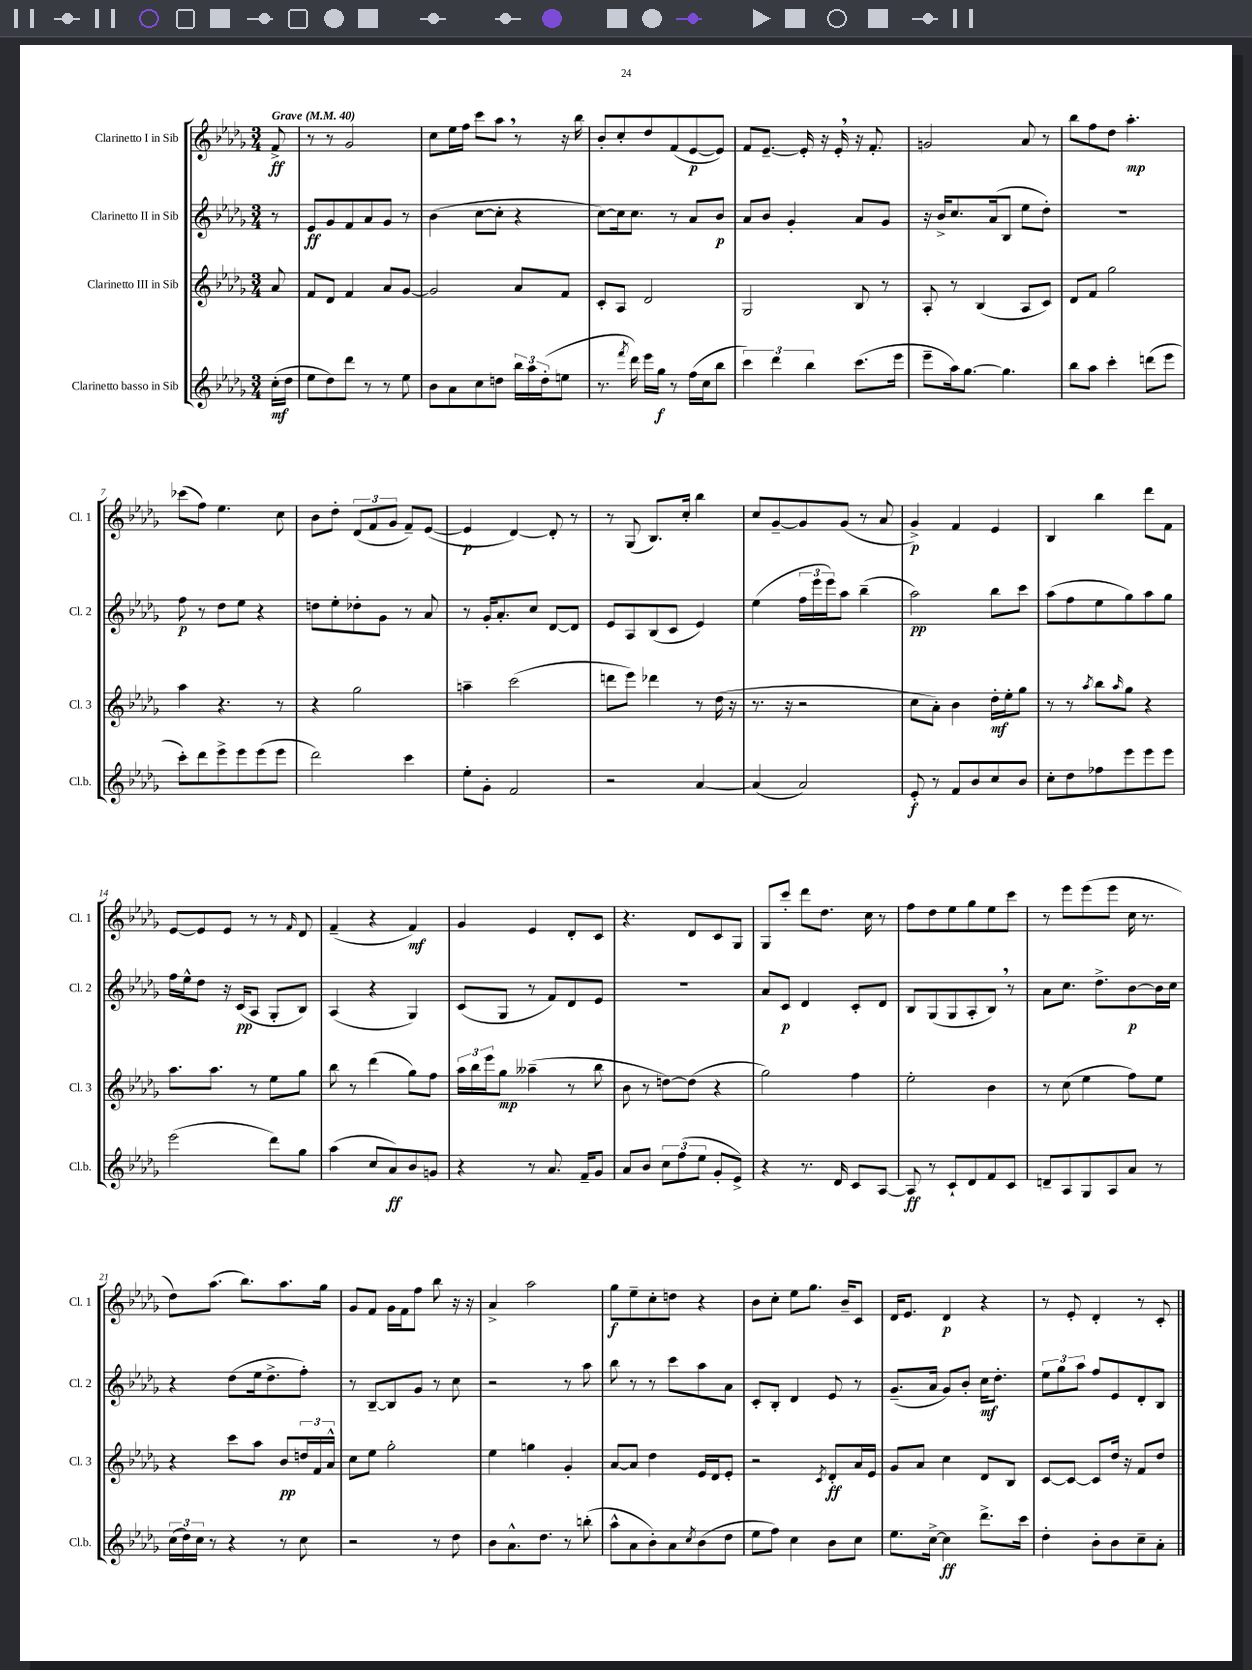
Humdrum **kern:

**kern	**kern	**kern	**kern
*staff4	*staff3	*staff2	*staff1
*clefG2	*clefG2	*clefG2	*clefG2
*k[b-e-a-d-g-]	*k[b-e-a-d-g-]	*k[b-e-a-d-g-]	*k[b-e-a-d-g-]
*M3/4	*M3/4	*M3/4	*M3/4
*MM40	*MM40	*MM40	*MM40
(16cc'\LL	8a-/	8r	8f^/
16dd-\JJ	.	.	.
=	=	=	=
8ee-\L	8f/L	8e-/L	8r
8dd-\)	8d-/J	8g-/	8r
8ddd-\J	4f/	8f/	2g-/
8r	.	8a-/	.
8r	8a-/L	8g-/J	.
8ee-\	[8g-/J	8r	.
=	=	=	=
8b-\L	2g-/]	(4b-\	8cc\L
8a-\	.	.	16ee-\L
.	.	.	16ff\JJ
8cc\	.	[8cc\L	8ccc\L
8dd\J	.	8cc'\]J	8aa-\J
24bb-\LL	8a-/L	4r	8r
24aa-\	.	.	.
(24dd'\J	.	.	.
8ee\J	8f/J	.	16r
.	.	.	16bb-\
=	=	=	=
8.r	8c'/L	[8cc\L)	8b-'/L
.	8A-/J	16cc\]k	8cc'/
8qfff/	.	.	.
16ddd-\)	.	8.cc\J	.
16eee-\LL	2d-/	.	8dd-/
16gg-\JJ	.	.	.
8r	.	8r	(8f/
(16ff\LL	.	8a-/L	[8e-/
16cc\J	.	.	.
8bb-\J	.	8b-/J	8e-/]J)
=	=	=	=
6ccc\)	2G-/	8a-/L	8f/L
.	.	8b-/J	[8.e-~/J
6ddd-\	.	.	.
.	.	4g-'/	.
.	.	.	16e-'/]
6bb-\	.	.	.
.	.	.	16r
.	.	.	16e-'/
(8.ccc\L	8B-/	8a-/L	16r
.	.	.	8.f'/
.	8r	8g-/J	.
16eee-\Jk	.	.	.
=	=	=	=
8eee-~\L	8A-'/	16r	2g/
.	.	16b-^/LK	.
16aa-\k)	8r	8.cc/	.
[8.gg-\J	.	.	.
.	(4B-/	.	.
.	.	(16a-/k	.
4.gg-\]	.	8B-/J	.
.	8A-/L	8ee-\L	8a-/
.	8c/J)	8dd-'\J)	8r
=	=	=	=
8bb-\L	8d-/L	2.r	8bb-\L
8aa-\J	8f/J	.	8ff\
4ccc'\	2gg-\	.	8dd-\J
.	.	.	4.aa-'\
(8ddd\L	.	.	.
8eee-\J	.	.	.
=	=	=	=
8ccc'\L)	4aa-\	8ff\	(8ccc-\L
8ddd-\	.	8r	8ff\J)
8eee-^\	4.r	8dd-\L	4.ee-\
8eee-\	.	8ee-\J	.
(8eee-\	.	4r	.
8eee-\J	8r	.	8cc\
=	=	=	=
2ddd-\)	4r	8dd\L	8b-\L
.	.	8ee-'\	8dd-'\J
.	2gg-\	8dd-'\	(12d-/L
.	.	.	12f/
.	.	8g-\J	.
.	.	.	12g-/J
4ccc\	.	8r	8f~/L)
.	.	8a-/	([8e-/J
=	=	=	=
8ee-'\L	4aa~\	8r	4e-/]
8g-'\J	.	16g-'/LK	.
.	.	8.a-'/	.
2f/	(2ccc\	.	[4d-/)
.	.	8cc/J	.
.	.	[8d-/L	8d-'/]
.	.	8d-/]J	8r
=	=	=	=
2r	8ddd\L	8e-/L	8r
.	8eee-\J)	8A-/	(8G-/
.	4ddd-\	(8B-/	8.B-/L)
.	.	8c/J	.
.	.	.	16cc'/Jk
[4a-/	8r	4e-/)	4bb-\
.	(16dd-\	.	.
.	16r	.	.
=	=	=	=
(4a-/]	8.r	(4ee-\	8cc/L
.	.	.	[8g-~/
.	16r	.	.
2a-/)	2r	24ff\LL	8g-/]
.	.	24eee-\	.
.	.	24eee-\J)	.
.	.	8aa-\J	(8g-/J
.	.	(4bb-~\	8r
.	.	.	8a-/
=	=	=	=
8e-'/	8cc\L	2aa-\)	4g-^/)
8r	8a-'\J)	.	.
8f/L	4b-\	.	4f/
8b-/	.	.	.
8cc/	16dd-'\LL	8bb-\L	4e-/
.	16ee-'\J	.	.
8b-/J	8gg-\J	8ccc\J	.
=	=	=	=
8cc'\L	8r	(8aa-\L	4B-/
8dd-\	8r	8ff\	.
.	8qaa-/	.	.
8ff-\	8bb-\L	8ee-\	4bb-\
.	16qqaa-/	.	.
8eee-\	8gg-\J	8gg-\)	.
8eee-\	4r	8aa-\	8ddd-\L
8eee-\J	.	8gg-\J	8f\J
=	=	=	=
(2eee-\	8.aa-\L	16ff\LL	[8e-/L
.	.	16ee-^^\J	.
.	.	8dd-\J	8e-/]
.	8.aa-\J	.	.
.	.	16r	8e-/J
.	.	(16c/LK	.
.	8r	8A-/J	8r
8ddd-\L)	8ee-\L	8G-'/L	8r
.	.	.	16qqf/
8gg-\J	8gg-\J	8B-/J)	8d-/
=	=	=	=
(4aa-\	8bb-\	(4A-/	(4f~/
.	8r	.	.
8cc/L	(4ddd-\	4r	4r
8a-/)	.	.	.
8b-/	8gg-\L)	4G-/)	4f/)
8g/J	8ff\J	.	.
=	=	=	=
4r	24aa-\LL	(8c/L	4g-/
.	24bb-\	.	.
.	24eee-\J	.	.
.	8gg-\J	8G-/J	.
8r	(4aa--~\	8r	4e-/
8.a-/	.	8f/L)	.
.	8r	8d-/	8d-'/L
16f~/LK	.	.	.
8g-/J	8bb-\	8e-/J	8c/J
=	=	=	=
8a-/L	8b-\	2.r	4.r
8b-/J	8r	.	.
12cc\L	[8dd\L)	.	.
(12ff\	.	.	.
.	(8dd\]J	.	8d-/L
12ee-\J	.	.	.
8g-'/L	4r	.	8c/
8e-^/J)	.	.	8G-/J
=	=	=	=
4r	2gg-\)	8a-/L	8G-/L
.	.	8c/J	8ccc'/J
8.r	.	4d-/	8ddd-\L
.	.	.	8.dd-\J
16d-/	.	.	.
8c/L	4ff\	8c'/L	.
.	.	.	16cc\
[8A-/J	.	8d-/J	8r
=	=	=	=
8A-/]	2ee-'\	8B-/L	8ff\L
8r	.	(8G-/	8dd-\
8c`/L	.	8G-/	8ee-\
8d-/	.	8A-'/	8gg-\
8f/	4b-\	8B-/J)	8ee-\
8c/J	.	8r	8ccc\J
=	=	=	=
8d~/L	8r	8a-\L	8r
8A-/	(8cc\	8.cc\J	8eee-\L
8G-/	4ee-\	.	(8eee-\
.	.	8.dd-^\L	.
8A-/	.	.	8eee-\J
8a-/J	8ff\L)	[8b-\	16cc\
.	.	.	8.r
8r	8ee-\J	16b-\]L	.
.	.	16cc\JJ	.
=	=	=	=
(24cc\LL	4r	4r	8dd-\L)
24dd-\)	.	.	.
24cc\JJ	.	.	.
8r	.	.	(8.aa-\J
4r	8ccc\L	(8dd-\L	.
.	.	.	8.bb-\L)
.	8aa-\J	16ee-\k	.
.	.	8.dd-^\	.
8r	8b-/L	.	8.aa-\
8cc\	24dd/L	8ff'\J)	.
.	24f/	.	.
.	.	.	16gg-\Jk
.	24a-^^/JJ	.	.
=	=	=	=
2r	8cc\L	8r	8g-/L
.	8ee-\J	[8B-~/L	8f/J
.	2gg-'\	8B-/]	16g-\LL
.	.	.	16f\J
.	.	8g-/J	8ff\J
8r	.	8r	8bb-\
8dd-\	.	8cc\	16r
.	.	.	16r
=	=	=	=
8b-\L	4ee-\	2r	4a-^/
8.a-^^\	.	.	.
.	4gg\	.	2aa-\
8.dd-\J	.	.	.
8r	4g-'/	8r	.
(8bb'\	.	8aa-\	.
=	=	=	=
8aa-^^\L	[8a-/L	8bb-\	8gg-\L
8a-\	8a-/]J	8r	8ee-~\
8b-'\)	4dd-\	8r	8cc'\
8a-\	.	8ccc\L	8dd\J
8qcc/	.	.	.
(8b-\	16e-/LL	8aa-\	4r
.	16d-/J	.	.
8dd-\J	8e-'/J	8a-\J	.
=	=	=	=
8ee-\L	2r	8c'/L	8b-\L
8ff\J)	.	8B-'/J	8cc'\J
4cc\	.	4d-/	8ee-\L
.	.	.	8.gg-\J
.	8qc/	.	.
8b-\L	8d-'/L	8e-/	.
.	.	.	16b-~/LK
8cc\J	16a-/L	8r	8c/J
.	16e-/JJ	.	.
=	=	=	=
8.ee-\L	8g-/L	(8.g-~/L	16d-/LK
.	.	.	8.e-/J
.	8a-/J	.	.
[16cc^\Jk	.	16a-/Jk	.
4cc\]	4cc\	8g-/L)	4d-/
.	.	8b-'/J	.
8.ddd-^\L	8d-/L	16cc\LK	4r
.	.	8.dd-'\J	.
.	8B-/J	.	.
16ccc\Jk	.	.	.
=	=	=	=
4dd-'\	[8c/L	12ee-\L	8r
.	.	12gg-\	.
.	8c/_J	.	8e-'/
.	.	12aa-\J	.
8b-'\L	8c/]L	8ff/L	4d-'/
8b-\	16dd-/Jk	8e-/	.
.	16r	.	.
8cc~\	8f/L	8d-'/	8r
8a-'\J	8dd-/J	8B-/J	8c'/
==	==	==	==
*-	*-	*-	*-
